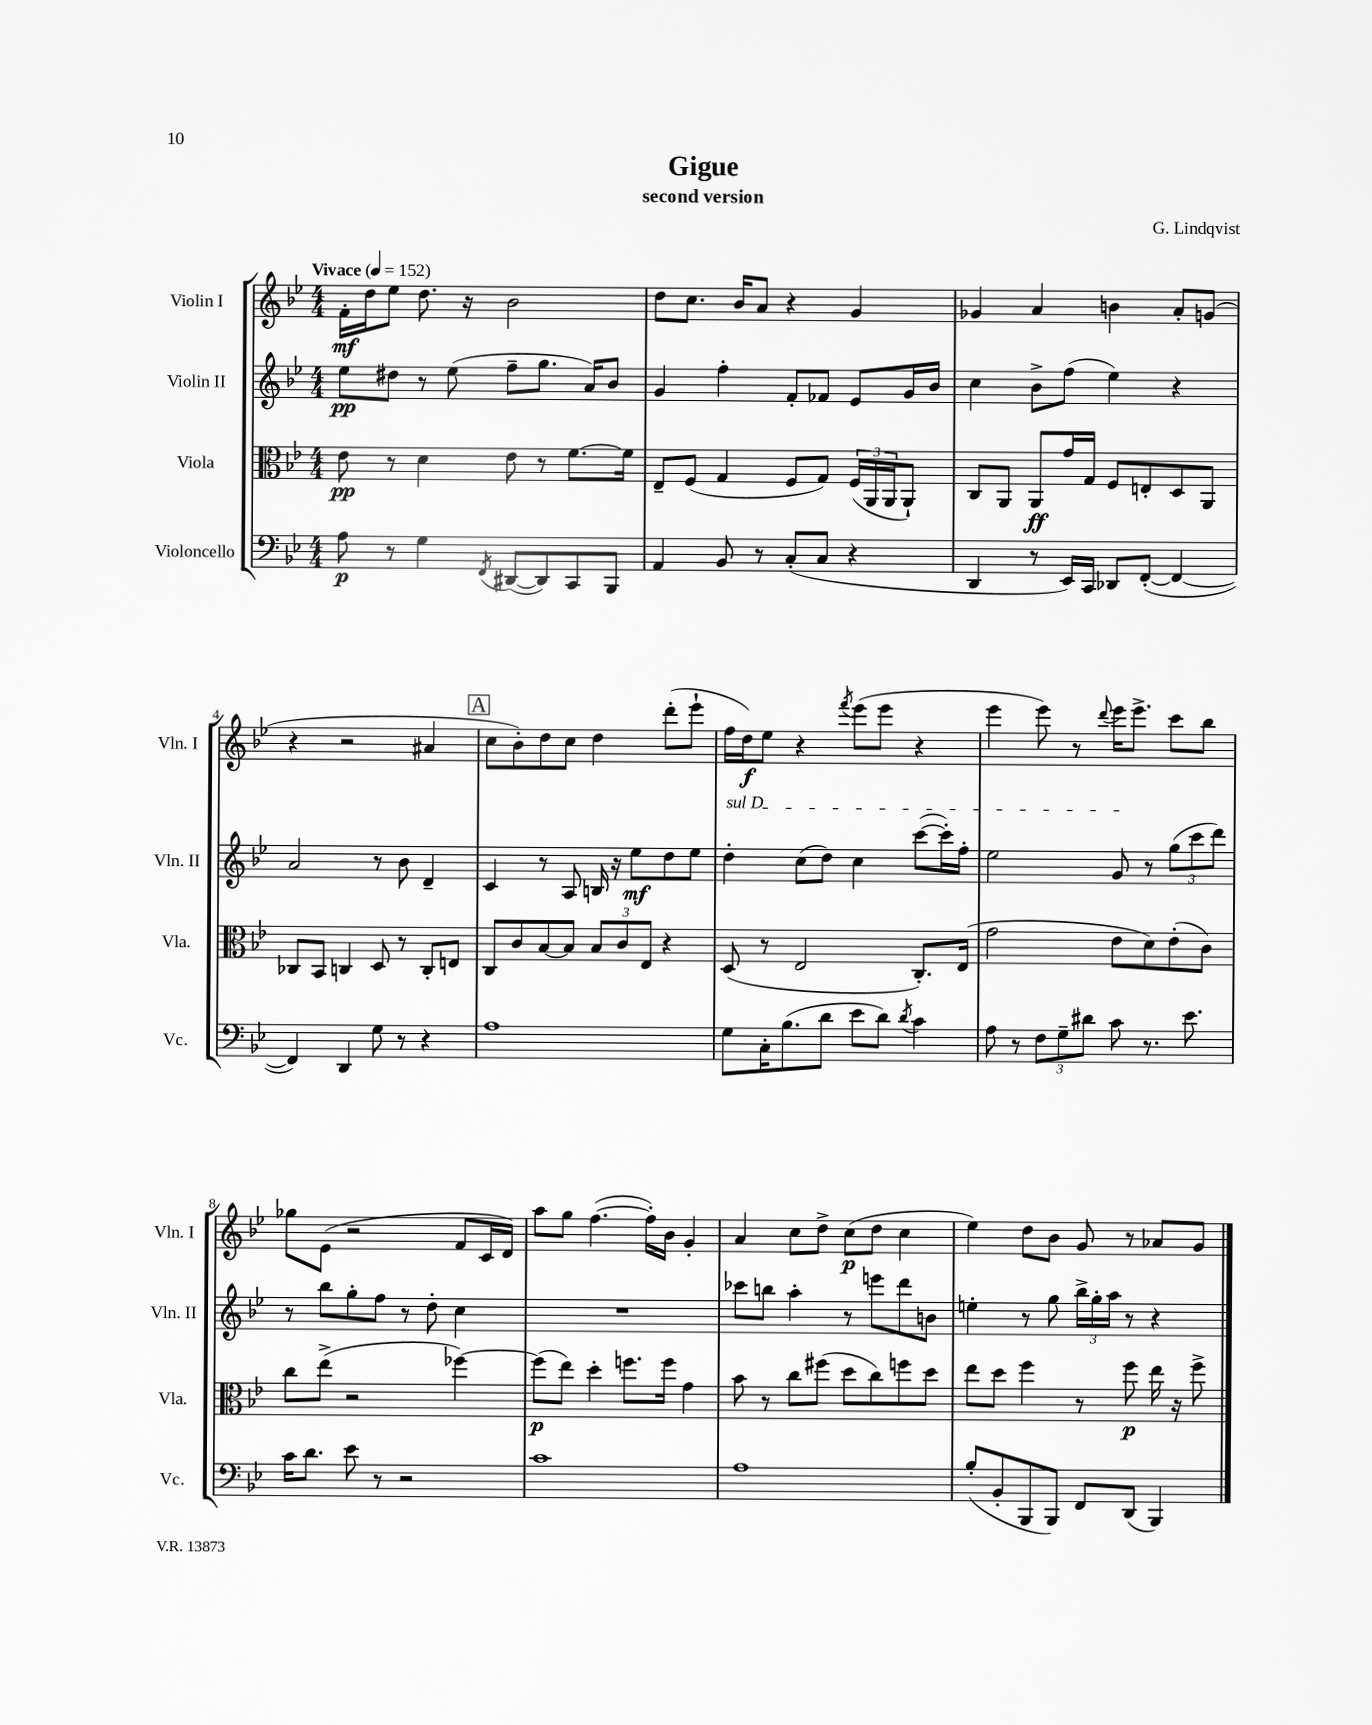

**kern	**kern	**kern	**kern
*staff4	*staff3	*staff2	*staff1
*clefF4	*clefC3	*clefG2	*clefG2
*k[b-e-]	*k[b-e-]	*k[b-e-]	*k[b-e-]
*M4/4	*M4/4	*M4/4	*M4/4
*MM152	*MM152	*MM152	*MM152
8A	8e-	8ee-	16f'
.	.	.	16dd
8r	8r	8dd#	8ee-
4G	4d	8r	8.dd
.	.	(8ee-	.
.	.	.	16r
8qFF	.	.	.
([8DD#	8e-	8ff~	2b-
8DD#])	8r	8.gg	.
8CC	[8.f	.	.
.	.	16a)	.
8BBB-	.	8b-	.
.	16f]	.	.
=	=	=	=
4AA	8E-~	4g	8dd
.	(8F	.	8.cc
8BB-	4G	4ff'	.
.	.	.	16b-
8r	.	.	8a
(8C'	8F	8f'	4r
8C	8G)	8f-	.
4r	(24F	8e-	4g
.	24AA	.	.
.	24AA	.	.
.	8AA`)	16g	.
.	.	16b-	.
=	=	=	=
4DD	8C	4cc	4g-
.	8AA	.	.
8r	8AA	8b-^	4a
16EE-)	16g	(8ff	.
16CC	16G	.	.
8DD-	8F	4ee-)	4b
([8FF'	8E'	.	.
4FF_	8D	4r	8a'
.	8AA	.	(8g
=	=	=	=
4FF])	8C-	2a	4r
.	8BB-	.	.
4DD	4C	.	2r
8G	8D	8r	.
8r	8r	8b-	.
4r	8C'	4d~	4a#
.	8E	.	.
=	=	=	=
1A	8C	4c	8cc
.	8c	.	8b-')
.	[8B-	8r	8dd
.	8B-]	8A	8cc
.	12B-	16B	4dd
.	.	16r	.
.	12c	.	.
.	.	8ee-	.
.	12E-	.	.
.	4r	8dd	(8ddd'
.	.	8ee-	8eee-`
=	=	=	=
8G	(8D	4dd'	16ff
.	.	.	16dd)
16C'	8r	.	8ee-
(8.B-	.	.	.
.	2E-	(8cc	4r
8d	.	8dd)	.
.	.	.	8qfff
8e-	.	4cc	(8eee-
8d)	.	.	8eee-
8qd	.	.	.
4c	8.C')	([8ccc	4r
.	.	16ccc'])	.
.	(16E-	16ff'	.
=	=	=	=
8A	2g	2ee-	4eee-
8r	.	.	.
12F	.	.	8eee-)
12G~	.	.	.
.	.	.	8r
12d#	.	.	.
.	.	.	8qqddd
8c	8e-	8g	16eee-
.	.	.	8.eee-^
8.r	8d)	8r	.
.	(8e-'	(12gg	8ccc
8.e-	.	.	.
.	.	12ccc	.
.	8c)	.	8bb-
.	.	12ddd)	.
=	=	=	=
16c	8cc	8r	8gg-
8.d	.	.	.
.	(8ee-^	8bb-	(8e-
8e-	2r	8gg'	2r
8r	.	8ff	.
2r	.	8r	.
.	.	8dd'	.
.	[4ff-)	4cc	8f
.	.	.	16c
.	.	.	16d)
=	=	=	=
1c	(8ff-]	1r	8aa
.	8ee-)	.	8gg
.	4dd'	.	([4.ff
.	8.ff	.	.
.	.	.	16ff'])
.	16ff	.	16b-
.	4g	.	4g'
=	=	=	=
1A	8b-	8ccc-	4a
.	8r	8bb	.
.	8cc	4aa'	8cc
.	(8ff#	.	8dd^
.	8dd	8r	(8cc
.	8cc)	8eee	8dd
.	8ff	8ddd	4cc
.	8dd	8b	.
=	=	=	=
(8B-'	8ee-	4ee'	4ee-)
8BB-'	8dd	.	.
8BBB-	4ff	8r	8dd
8BBB-)	.	8gg	8b-
8FF	8r	24bb-^	8g
.	.	24gg'	.
.	.	24aa	.
(8DD	8ff	8r	8r
4BBB-)	16ee-	4r	8a-
.	16r	.	.
.	8ff^	.	8g
==	==	==	==
*-	*-	*-	*-
